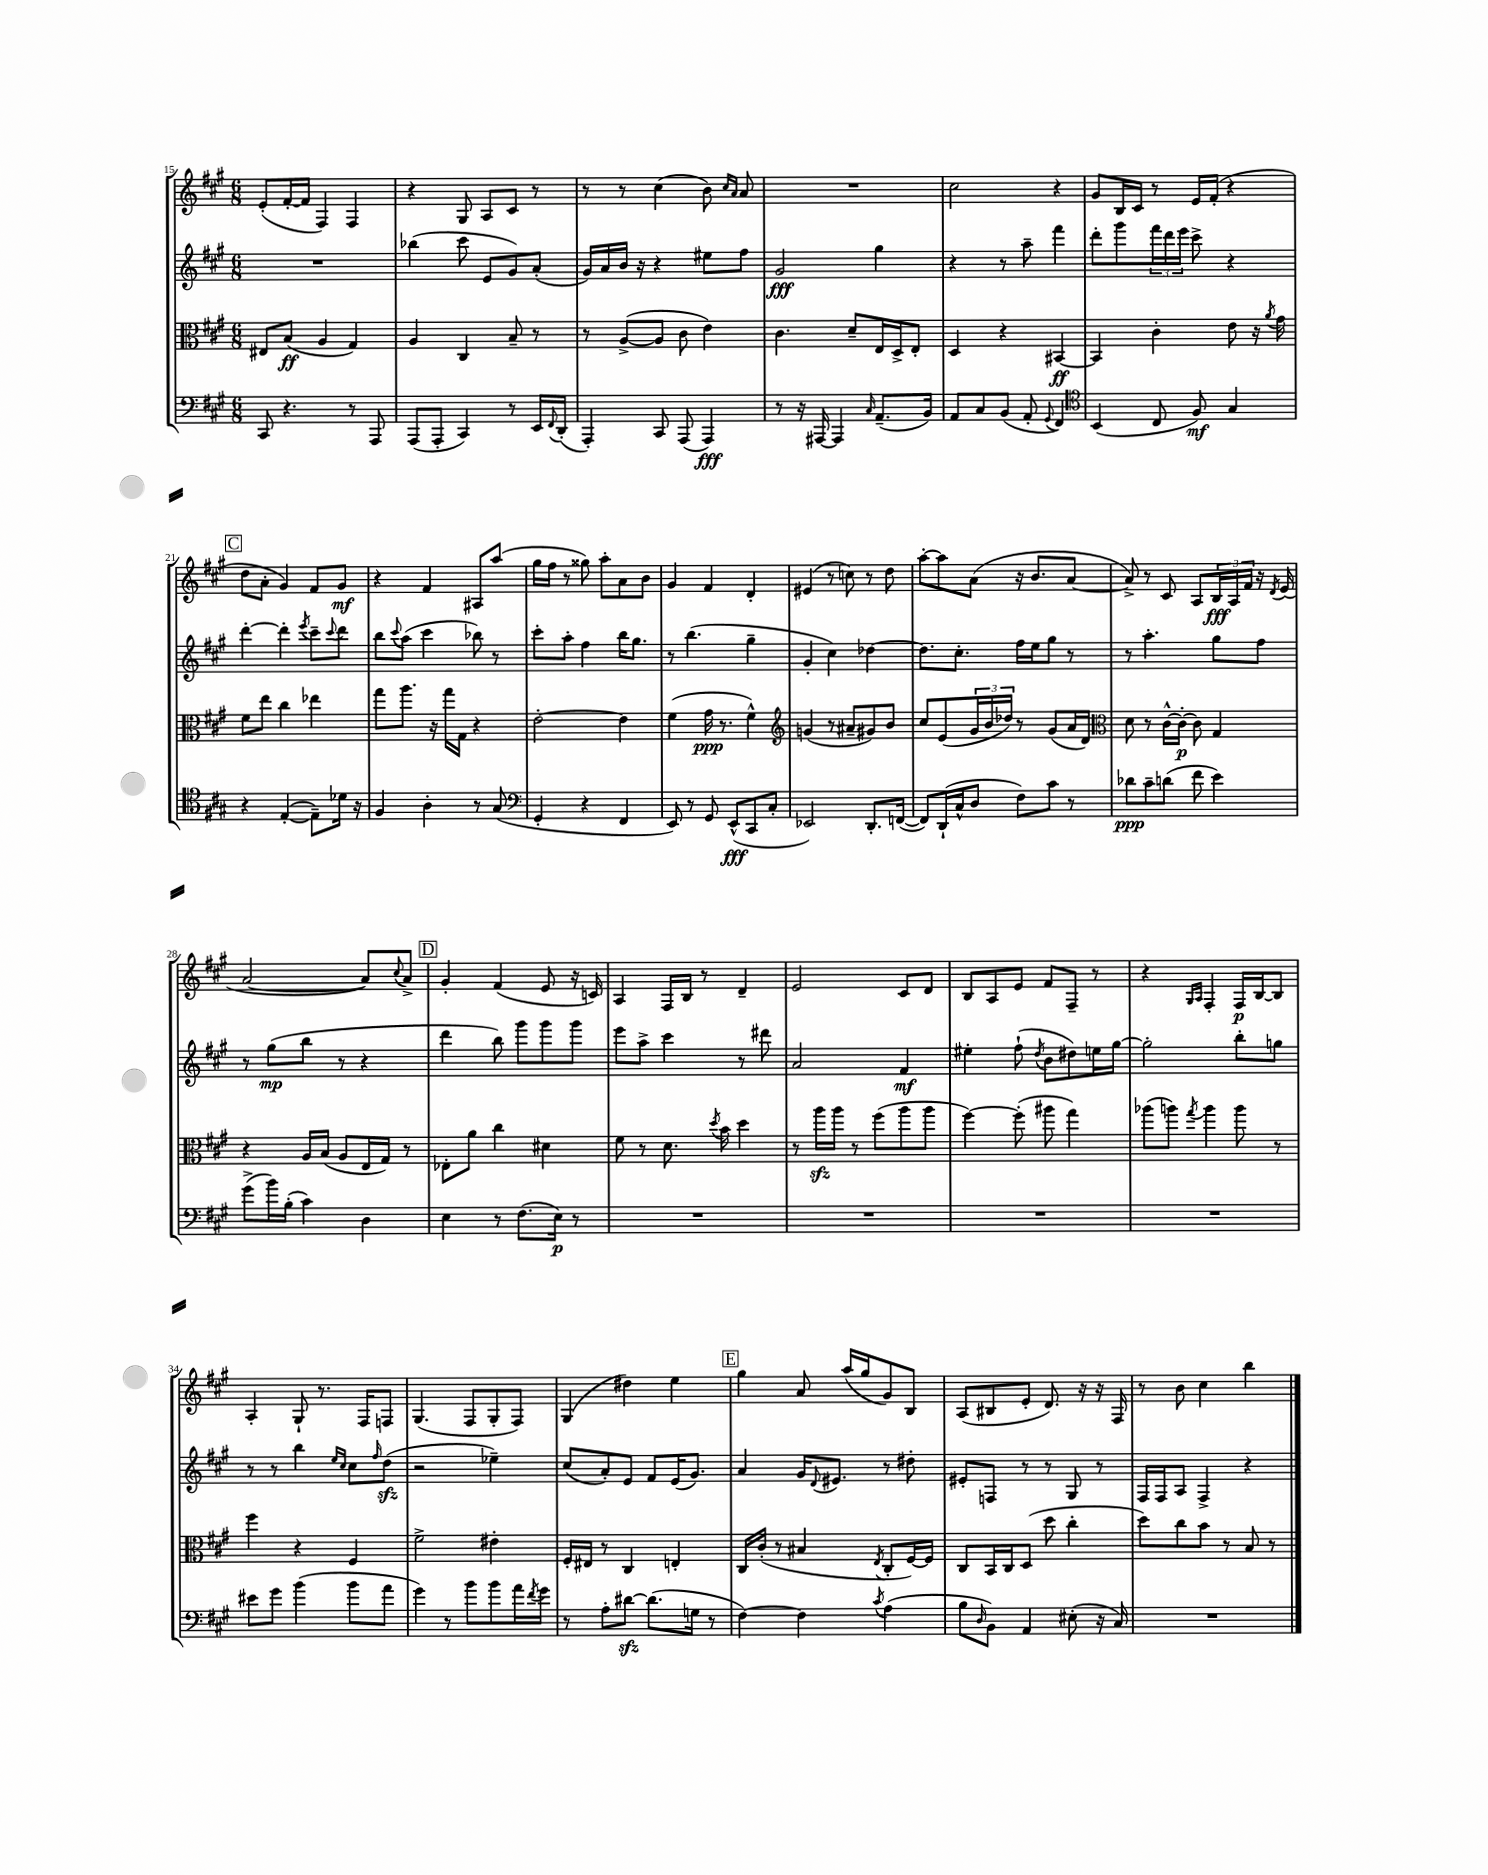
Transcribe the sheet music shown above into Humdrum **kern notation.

**kern	**kern	**kern	**kern
*staff4	*staff3	*staff2	*staff1
*clefF4	*clefC3	*clefG2	*clefG2
*k[f#c#g#]	*k[f#c#g#]	*k[f#c#g#]	*k[f#c#g#]
*M6/8	*M6/8	*M6/8	*M6/8
8CC#	8E#	2.r	(8e'
4.r	(8B	.	[16f#'
.	.	.	16f#]
.	4A	.	4F#)
8r	4G#)	.	4F#
8AAA	.	.	.
=	=	=	=
(8AAA	4A	(4bb-	4r
8AAA'	.	.	.
4CC#)	4C#	8ccc#	8G#
.	.	8e	8A
8r	8B~	8g#)	8c#
16EE	8r	(8a'	8r
8qqFF#	.	.	.
(16DD'	.	.	.
=	=	=	=
4AAA')	8r	16g#)	8r
.	.	16a	.
.	([8A^	16b	8r
.	.	16r	.
8CC#	8A]	4r	(4cc#
(8AAA	8c#	.	.
4AAA)	4e)	8ee#	8b)
.	.	.	16qqcc#
.	.	.	16qqa
.	.	8ff#	8a
=	=	=	=
8r	4.c#	2g#	2.r
16r	.	.	.
[16AAA#	.	.	.
4AAA#]	.	.	.
.	8d~	.	.
16qqC#	.	.	.
(8.AA~	16E	4gg#	.
.	16D^	.	.
.	8E'	.	.
16BB)	.	.	.
=	=	=	=
8AA	4D	4r	2cc#
8C#	.	.	.
(8BB	4r	8r	.
8AA'	.	8aa~	.
8qqGG#	.	.	.
4FF#)	[4BB#	4fff#	4r
=	=	=	=
*clefC4	*	*	*
(4BB	4BB#]	8ddd'	8g#
.	.	8ggg#	16B
.	.	.	16c#
8C#	4c#'	24fff#	8r
.	.	24ddd	.
.	.	24eee	.
8F#)	.	8ccc#^	16e
.	.	.	(16f#'
4G#	8e	4r	4r
.	16r	.	.
.	8qa	.	.
.	16g#	.	.
=	=	=	=
4r	8f#	[4ddd'	8dd
.	8ee	.	8a'
([4E'	4cc#	4ddd']	4g#)
.	.	8qeee	.
8E~])	4ee-	8ccc#~	8f#
.	.	8qqccc#	.
16d-	.	8ddd	8g#
16r	.	.	.
=	=	=	=
4F#	8gg#	8bb	4r
.	.	8qqccc#	.
.	8.aa	(8aa	.
4A'	.	4ccc#	4f#
.	16r	.	.
.	16gg#	.	.
.	16G#	.	.
8r	4r	8bb-)	8A#
(8G#	.	8r	(8aa
=	=	=	=
*clefF4	*	*	*
4GG#'	[2e'	8ccc#'	16gg#
.	.	.	16ff#
.	.	8aa'	8r
4r	.	4ff#	8gg##)
.	.	.	8aa'
4FF#	4e]	16bb	8a
.	.	8.gg#	.
.	.	.	8b
=	=	=	=
8EE)	(4f#	8r	4g#
8r	.	(4.bb	.
8GG#	16g#	.	4f#
.	8.r	.	.
(8EE^^	.	.	.
8CC#	4f#^^)	4gg#~	4d'
8C#'	.	.	.
=	=	=	=
*	*clefG2	*	*
2EE-)	(4g	4g#'	(4e#
.	8r	4cc#)	8r
.	8a#~	.	8cc)
8.DD'	8g#)	[4dd-	8r
.	8b	.	8dd
([16FF	.	.	.
=	=	=	=
8FF])	8cc#	8.dd-]	[8aa'
(16DD`	(8e	.	8aa]
16C#^^	.	8.cc#'	.
8D	24g#	.	(8a
.	24b	.	.
.	24dd-)	.	.
8F#)	8r	16ff#	16r
.	.	16ee	8.b
8c#	(8g#	8gg#	.
8r	16a	8r	[8a
.	16d)	.	.
=	=	=	=
*	*clefC3	*	*
8d-	8d	8r	8a^])
8c#~	8r	4.aa'	8r
(8d	[16c#^^	.	8c#
.	16c#'_	.	.
8f#	8c#]	.	8A
4e)	4G#	8gg#	24B
.	.	.	24A
.	.	.	24f#
.	.	8ff#	16r
.	.	.	8qd
.	.	.	(16e
=	=	=	=
(8g#^	4r	8r	[2a
16b)	.	(8gg#	.
(16B'	.	.	.
4c#)	16A	8bb	.
.	(16B	.	.
.	8A	8r	.
4D	16E	4r	8a])
.	16G#)	.	.
.	.	.	8qqcc#
.	8r	.	8a^
=	=	=	=
4E	8E-'	4ddd	4g#'
.	8a	.	.
8r	4cc#	8bb)	(4f#
(8.F#	.	8ggg#	.
.	4d#	8ggg#	8e
16E)	.	.	.
8r	.	8ggg#	16r
.	.	.	16c)
=	=	=	=
2.r	8f#	8eee	4A
.	8r	8aa^	.
.	8.d	4ccc#	16F#
.	.	.	16B
.	.	.	8r
.	8qdd	.	.
.	16b	.	.
.	4dd	8r	4d~
.	.	8ddd#	.
=	=	=	=
2.r	8r	2a	2e
.	16aa	.	.
.	16aa	.	.
.	8r	.	.
.	(8ff#	.	.
.	8aa	4f#	8c#
.	8aa	.	8d
=	=	=	=
2.r	[4ff#)	4ee#'	8B
.	.	.	8A
.	(8ff#']	(8ff#`	8e
.	.	8qdd	.
.	8aa#	8b	8f#
.	4gg#)	8dd#)	8F#~
.	.	16ee	8r
.	.	[16gg#	.
=	=	=	=
2.r	(8aa-	2gg#']	4r
.	8aa)	.	.
.	.	.	16qqG#
.	8qgg#	.	16qqA
.	4aa	.	4F#'
.	8aa	8bb'	16F#
.	.	.	[16B
.	8r	8gg	8B]
=	=	=	=
8e#	4ff#	8r	4A'
8g#	.	8r	.
(4b	4r	4bb	8G#`
.	.	.	8.r
.	.	16qqee	.
.	.	16qqcc#	.
8b	4F#	8cc#	.
.	.	.	16F#
.	.	16qqff#	.
8a	.	(8dd	8F
=	=	=	=
4g#)	2f#^	2r	(4.G#
8r	.	.	.
8b	.	.	8F#
8b	4e#'	4ee-~)	8G#'
16a	.	.	8F#)
8qf#	.	.	.
16g#	.	.	.
=	=	=	=
8r	16F#'	(8cc#	(4G#
.	16E#	.	.
8A'	8r	8a')	.
[8d#	4C#	8e	4dd#)
(8.d#]	.	8f#	.
.	4E'	(16e	4ee
16G	.	8.g#)	.
8r	.	.	.
=	=	=	=
[4F#)	16C#	4a	4gg#
.	(16c#'	.	.
.	8r	.	.
4F#]	4B#	16g#	8a
.	.	8qqd	.
.	.	8.e#	.
.	.	.	(16aa
.	.	.	16gg#
8qc#	8qE	.	.
(4A	8C#'	8r	8g#)
.	[16F#)	8dd#'	8B
.	16F#]	.	.
=	=	=	=
8B	8C#	8e#'	(8A
16qqD	.	.	.
8BB)	16BB	8F	8B#
.	16C#	.	.
4AA	(8D	8r	8e'
.	8dd	8r	8.d)
(8E#'	4cc#'	8G#	.
.	.	.	16r
16r	.	8r	16r
16C#)	.	.	16F#
=	=	=	=
2.r	8dd)	16F#	8r
.	.	16F#	.
.	8cc#	8A	8b
.	8b	4F#^	4cc#
.	8r	.	.
.	8B	4r	4bb
.	8r	.	.
==	==	==	==
*-	*-	*-	*-
